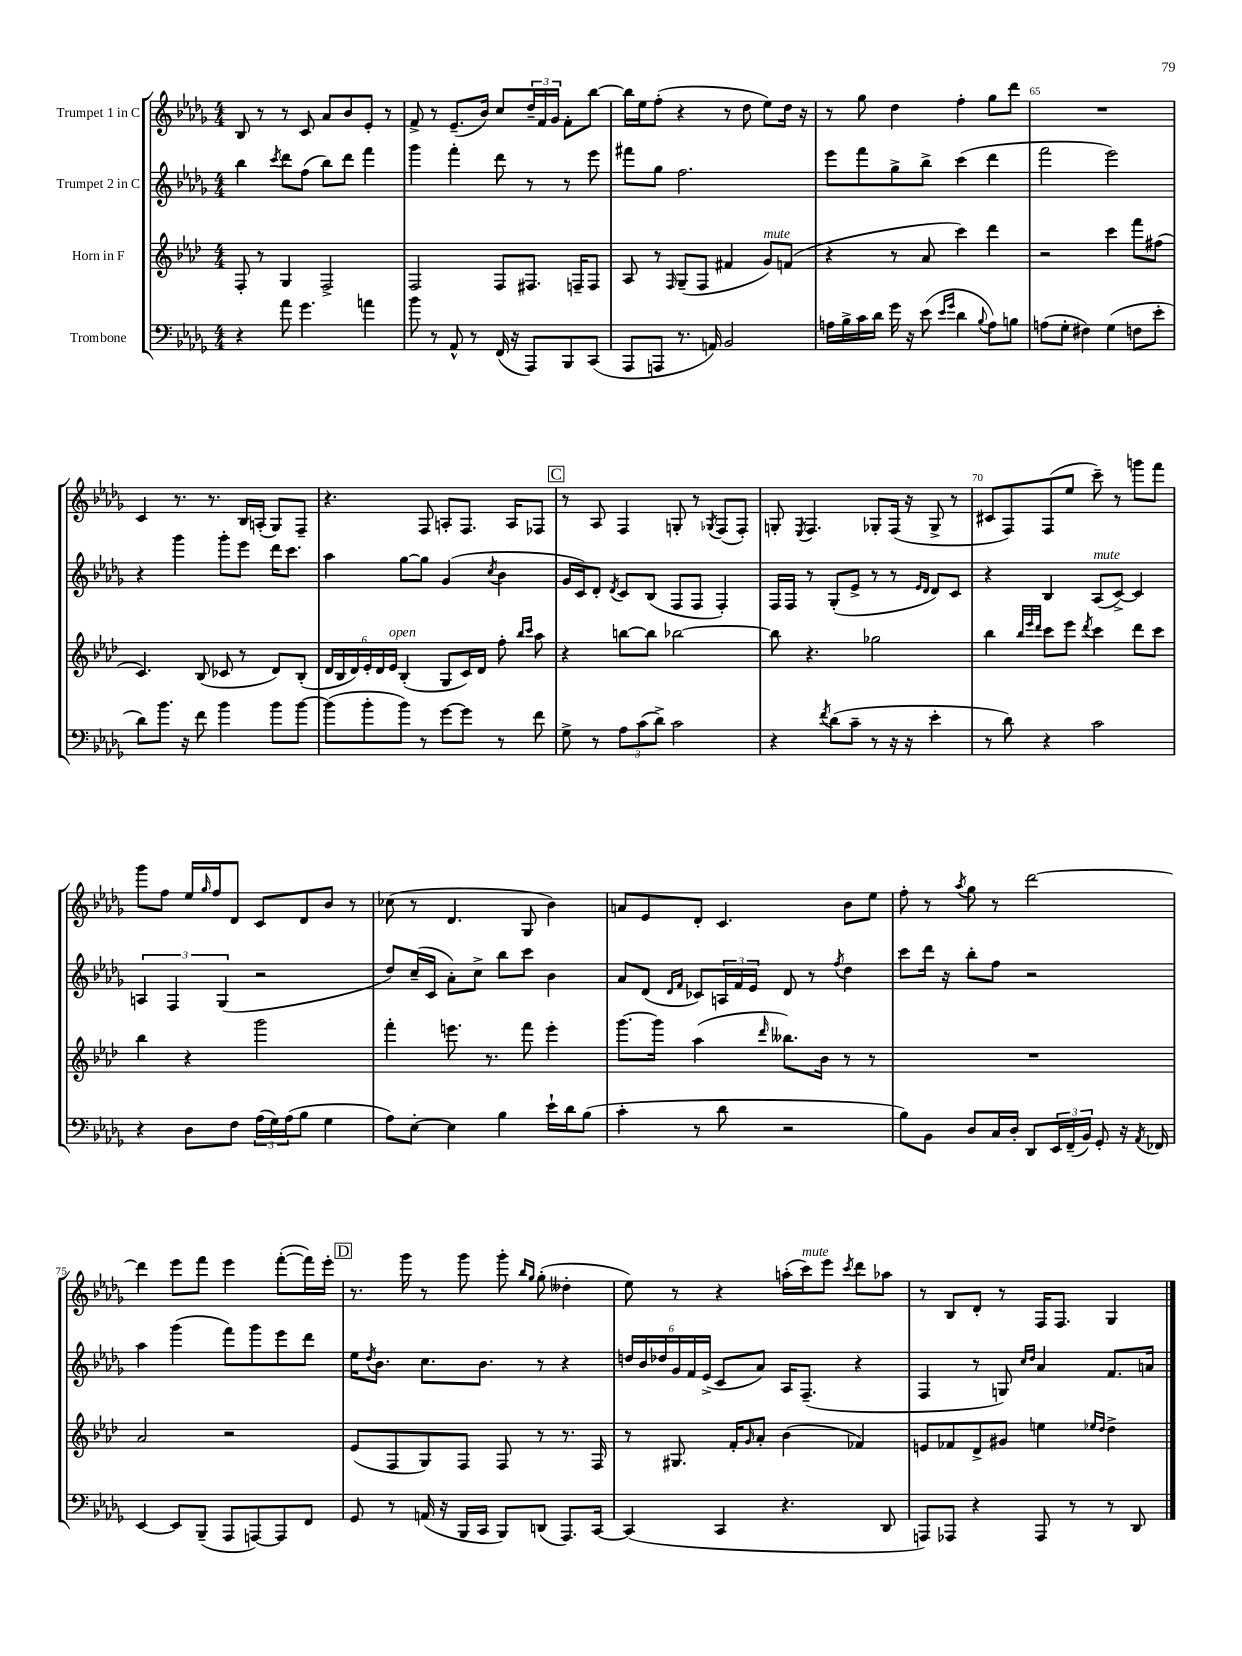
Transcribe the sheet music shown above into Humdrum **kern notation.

**kern	**kern	**kern	**kern
*staff4	*staff3	*staff2	*staff1
*clefF4	*clefG2	*clefG2	*clefG2
*k[b-e-a-d-g-]	*k[b-e-a-d-]	*k[b-e-a-d-g-]	*k[b-e-a-d-g-]
*M4/4	*M4/4	*M4/4	*M4/4
4r	8F'	4bb-	8B-
.	8r	.	8r
.	.	8qccc	.
8a-	4G	8ddd-	8r
4.g-	.	(8ff	8c
.	2F^	8bb-)	8a-
.	.	8ddd-	8b-
4a	.	4fff	8e-'
.	.	.	8r
=	=	=	=
8b-	2F	4ggg-	8f^
8r	.	.	8r
8AA-^^	.	4fff'	(8.e-~
8r	.	.	.
.	.	.	16b-)
(16FF	8F	8ddd-	8cc
16r	.	.	.
8AAA-)	8.F#	8r	24dd-~
.	.	.	24f
.	.	.	24g-
8BBB-	.	8r	8f'
.	16F~	.	.
(8CC	8F	8eee-	[8bb-
=	=	=	=
8AAA-	8A-	8fff#	16bb-]
.	.	.	16ee-
8AAA	8r	8gg-	(8ff'
.	16qqF	.	.
8.r	(8G~	2.ff	4r
.	8F	.	.
16AA)	.	.	.
2BB-	4f#	.	8r
.	.	.	8dd-
.	8g)	.	8ee-)
.	(8f	.	16dd-
.	.	.	16r
=	=	=	=
16A	4r	8eee-	8r
16B-^	.	.	.
16c	.	8fff	8gg-
16d-	.	.	.
16g-	8r	8gg-^	4dd-
16r	.	.	.
(8e-	8a-	8bb-^	.
16qqe-	.	.	.
16qqg-	.	.	.
4d-	4ccc)	(4ccc	4ff'
8qqB-	.	.	.
8A)	4ddd-	4ddd-	8gg-
8B	.	.	8ddd-
=	=	=	=
(8A	2r	2fff	1r
8G-'	.	.	.
4F#)	.	.	.
(4G-	4ccc	2eee-)	.
8F	8fff	.	.
8e-'	(8ff#	.	.
=	=	=	=
8d-)	4.c)	4r	4c
8.b-	.	.	.
.	.	4ggg-	8.r
16r	.	.	.
8f	(8B-	.	.
.	.	.	8.r
4b-	8c-	8ggg-'	.
.	8r	8eee-	16B-
.	.	.	(16A'
8b-	8d-)	16ddd-	8G-)
.	.	8.ccc	.
[8b-	(8B-'	.	8F~
=	=	=	=
(8b-]	24d-	4aa-	4.r
.	24B-	.	.
.	24d-)	.	.
8b-'	24e-'	.	.
.	24d-	.	.
.	24e-	.	.
8b-)	(4B-'	[8gg-	.
8r	.	8gg-]	8F
[8g-	8G	(4g-	8A'
8g-]	16c)	.	8.F
.	16d-	.	.
.	.	8qcc	.
8r	8ff'	4b-	.
.	.	.	16A
.	16qqbb-	.	.
.	16qqccc	.	.
8f	8aa-	.	8F-
=	=	=	=
8G-^	4r	16g-	8r
.	.	16c)	.
8r	.	8d-'	8A-
.	.	8qd-	.
12A-	[8bb	8c	4F
(12c	.	.	.
.	8bb]	(8B-	.
12d-^)	.	.	.
2c	[2bb-	8F	8G'
.	.	8F	8r
.	.	.	8qG-
.	.	4F')	(8F
.	.	.	8F')
=	=	=	=
4r	8bb-]	16F	8G'
.	.	16F	.
.	.	.	8qE-
.	4.r	8r	4.F
8qf	.	.	.
(8d-	.	(8G-'	.
8c~	.	8e-^	.
8r	2gg-	8r	8G-'
16r	.	8r	(16F
16r	.	.	16r
.	.	16qqe-	.
.	.	16qqd-	.
4e-'	.	8d-)	8G-^
.	.	8c	8r
=	=	=	=
8r	4bb-	4r	8c#
8d-)	.	.	8F)
.	32qqbb-	.	.
.	32qqeee-	.	.
.	32qqddd-	.	.
4r	8ccc	4B-	(8F
.	8eee-	.	8ee-
.	8qddd-	.	.
2c	4ccc	(8A-	8ccc~)
.	.	[8c^)	8r
.	8ddd-	4c]	8ggg
.	8ccc	.	8fff
=	=	=	=
4r	4bb-	6A	8ggg-
.	.	.	8ff
.	.	6F	.
8D-	4r	.	16ee-
.	.	.	16qqgg-
.	.	.	16ff
.	.	(6G-	.
8F	.	.	8d-
(24A-	2ggg	2r	8c
24G-)	.	.	.
(24A-	.	.	.
8B-	.	.	8d-
4G-	.	.	8b-
.	.	.	8r
=	=	=	=
8A-)	4fff'	8dd-)	(8cc-
[8E-'	.	(16cc~	8r
.	.	16c	.
4E-]	8.eee	8a-')	4.d-
.	.	8cc^	.
.	8.r	.	.
4B-	.	8bb-	.
.	8fff	8ccc	8G-
16e-`	4eee'	4b-	4b-)
16d-	.	.	.
(8B-	.	.	.
=	=	=	=
4c'	[8.ggg	8a-	8a
.	.	(8d-	8e-
.	16ggg]	.	.
.	.	16qqd-	.
.	.	16qqf	.
8r	(4aa-	8c-)	8d-'
8d-	.	24A	4.c
.	.	24f	.
.	.	24e-	.
.	16qqddd-	.	.
2r	8.bb--)	8d-	.
.	.	8r	.
.	16b-	.	.
.	.	8qff	.
.	8r	4dd-	8b-
.	8r	.	8ee-
=	=	=	=
8B-)	1r	8ccc	8ff'
8BB-	.	16ddd-	8r
.	.	16r	.
.	.	.	8qaa-
8D-	.	8bb-'	8gg-
16C	.	8ff	8r
16D-'	.	.	.
8DD-	.	2r	[2ddd-
24EE-	.	.	.
(24FF~	.	.	.
24BB-)	.	.	.
8GG-'	.	.	.
16r	.	.	.
8qAA-	.	.	.
16FF-	.	.	.
=	=	=	=
[4EE-	2a-	4aa-	4ddd-]
8EE-]	.	(4ggg-	8eee-
(8BBB-~	.	.	8fff
8AAA-	2r	8fff)	4eee-
[8AAA)	.	8ggg-	.
8AAA]	.	8eee-	([8fff'
8FF	.	8ddd-	16fff])
.	.	.	16eee-'
=	=	=	=
8GG-	(8e-	16ee-	8.r
.	.	8qdd-	.
.	.	8.b-	.
8r	8F	.	.
.	.	.	16ggg-
(16AA	8G)	8.cc	8r
16r	.	.	.
16BBB-	8F	.	8ggg-
16CC	.	8.b-	.
8BBB-)	8F	.	8ggg-'
.	.	.	16qqbb-
.	.	.	16qqgg-
(8DD	8r	8r	(8gg-'
8.AAA-)	8.r	4r	4dd--'
[16CC	16F	.	.
=	=	=	=
(4CC]	8r	24dd	8ee-)
.	.	24b-	.
.	.	24dd-	.
.	8.G#	24g-	8r
.	.	24f	.
.	.	(24e-^	.
4CC	.	8c	4r
.	16f'	.	.
.	16qqg	.	.
.	8a-'	8a-)	.
4.r	(4b-	16A-	(16aa'
.	.	(8.F~	16ccc)
.	.	.	8eee-
.	.	.	8qccc
.	4f-)	4r	8ddd-
8DD-	.	.	8aa-
=	=	=	=
8AAA)	8e	4F	8r
8AAA-	8f-	.	8B-
4r	8d-^	8r	8d-'
.	8g#	8G)	8r
.	.	16qqcc	.
.	.	16qqdd-	.
8AAA-	4ee	4a-	16F
.	.	.	8.F
8r	.	.	.
.	16qqee-	.	.
.	16qqdd-	.	.
8r	4dd-^	8.f	4G-
8DD-	.	.	.
.	.	16a	.
==	==	==	==
*-	*-	*-	*-
